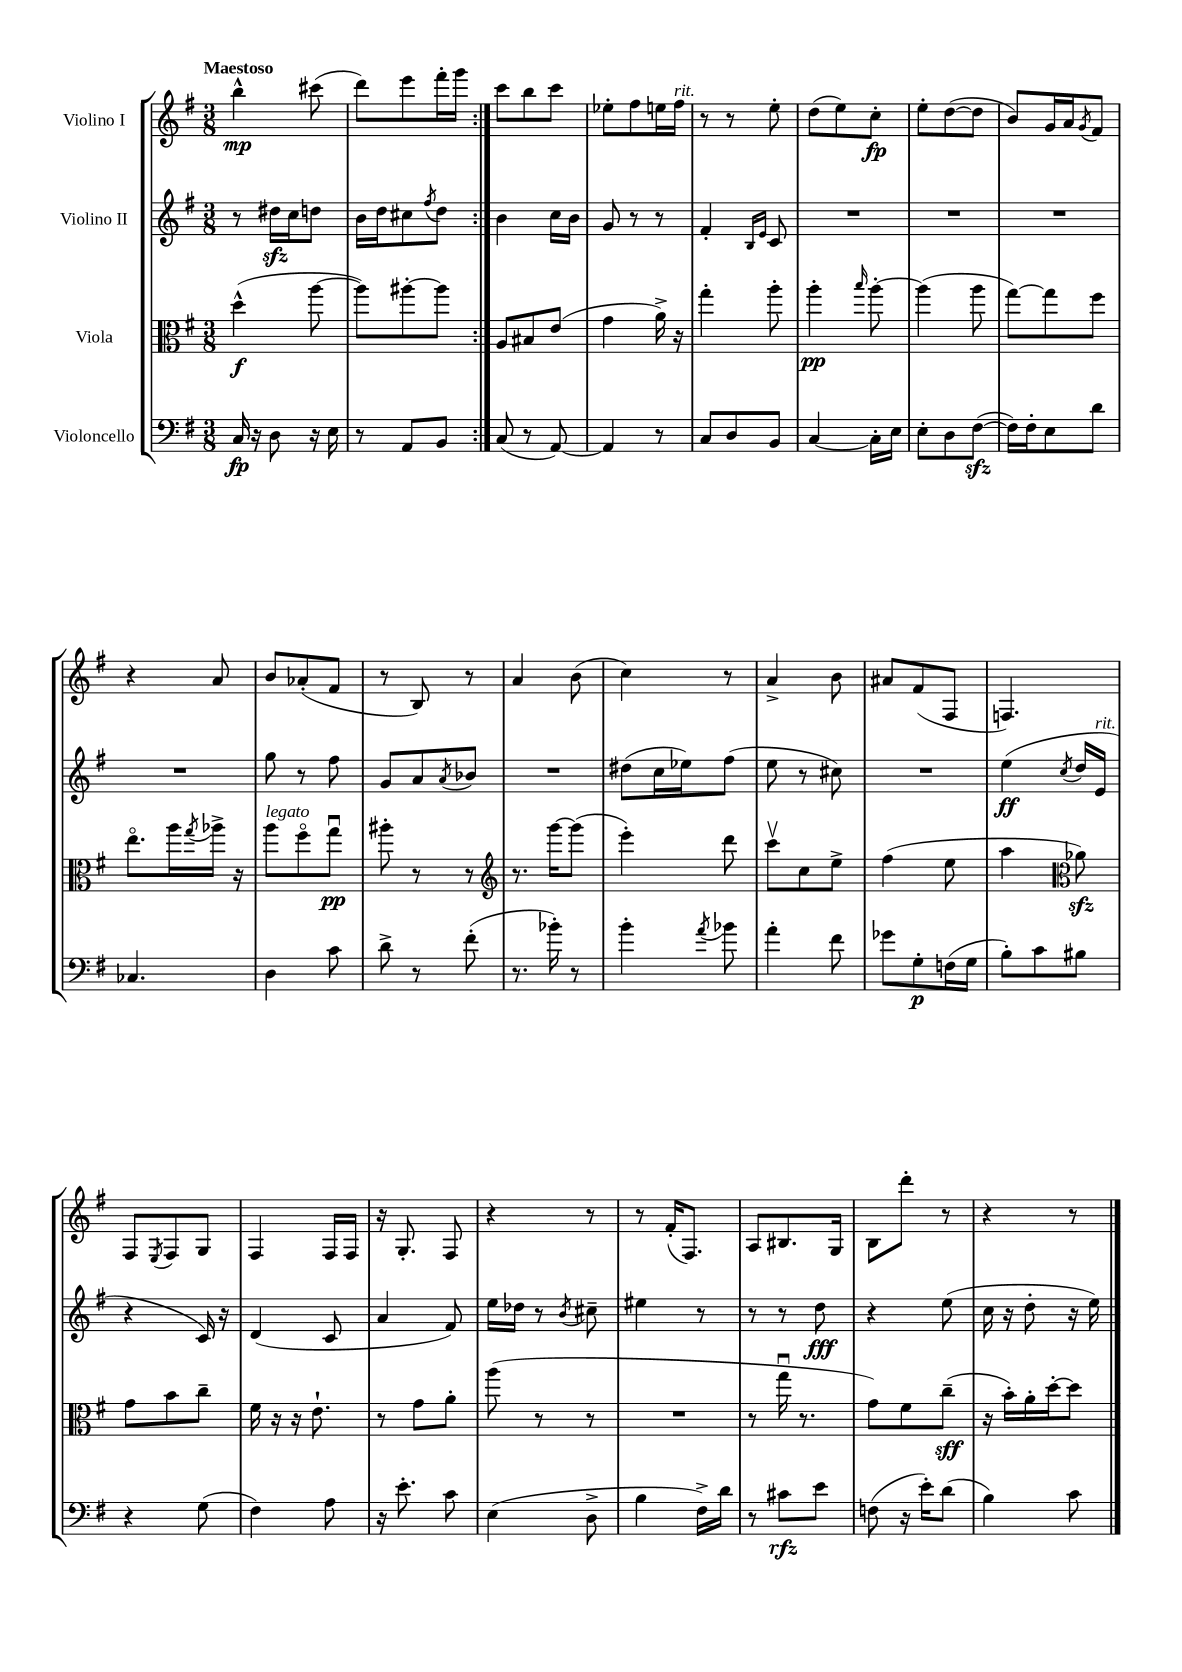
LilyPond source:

<<
\new StaffGroup <<
\new Staff = "s0" \with { instrumentName = "Violino I" } {
    \clef treble \key g \major \numericTimeSignature \time 3/8 \tempo "Maestoso"
    \repeat volta 2 { b''4-^\mp cis'''8( |
    d'''8) e'''8 fis'''16-. g'''16 | }
    c'''8 b''8 c'''8 |
    ees''8-. fis''8 e''16 fis''16^\markup { \italic "rit." } |
    r8 r8 e''8-. |
    d''8( e''8) c''8-.\fp |
    e''8-. d''8~( d''8 |
    b'8) g'16 a'16 \acciaccatura { g'8 } fis'8 |
    r4 a'8 |
    b'8 aes'8-.( fis'8 |
    r8 b8) r8 |
    a'4 b'8( |
    c''4) r8 |
    a'4-> b'8 |
    ais'8 fis'8( fis8 |
    f4.) |
    fis8 \acciaccatura { e8 } fis8 g8 |
    fis4 fis16 fis16 |
    r16 g8.-. fis8 |
    r4 r8 |
    r8 fis'16-.( fis8.) |
    a8 bis8. g16 |
    b8 d'''8-. r8 |
    r4 r8 \bar "|." |
}
\new Staff = "s1" \with { instrumentName = "Violino II" } {
    \clef treble \key g \major \numericTimeSignature \time 3/8
    \repeat volta 2 { r8 dis''16\sfz c''16 d''8 |
    b'16 d''16 cis''8 \acciaccatura { fis''8 } d''8 | }
    b'4 c''16 b'16 |
    g'8 r8 r8 |
    fis'4-. \grace { b16 e'16 } c'8 |
    R4. |
    R4. |
    R4. |
    R4. |
    g''8 r8 fis''8 |
    g'8 a'8 \acciaccatura { a'8 } bes'8 |
    R4. |
    dis''8( c''16 ees''16) fis''8( |
    e''8 r8 cis''8) |
    R4. |
    e''4\ff( \acciaccatura { c''8 } d''16 e'16^\markup { \italic "rit." } |
    r4 c'16) r16 |
    d'4( c'8 |
    a'4 fis'8) |
    e''16 des''16 r8 \acciaccatura { b'8 } cis''8-- |
    eis''4 r8 |
    r8 r8 d''8\fff |
    r4 e''8( |
    c''16 r16 d''8-. r16 e''16) \bar "|." |
}
\new Staff = "s2" \with { instrumentName = "Viola" } {
    \clef alto \key g \major \numericTimeSignature \time 3/8
    \repeat volta 2 { d''4-^\f( a''8~ |
    a''8) ais''8~-. ais''8 | }
    a8 bis8 e'8( |
    g'4 a'16->) r16 |
    g''4-. a''8-. |
    a''4-.\pp \grace { b''16 } a''8~-. |
    a''4( a''8 |
    g''8~) g''8 fis''8 |
    e''8.\flageolet a''16 \acciaccatura { g''8 } aes''16-> r16 |
    a''8^\markup { \italic "legato" } fis''8\flageolet g''8\downbow\pp |
    ais''8-. r8 r8 |
    \clef treble r8. g'''16~ g'''8( |
    e'''4-.) d'''8 |
    c'''8\upbow c''8 e''8-> |
    fis''4( e''8 |
    a''4 \clef alto aes'8\sfz) |
    g'8 b'8 c''8-- |
    fis'16 r16 r16 e'8.-! |
    r8 g'8 a'8-. |
    a''8( r8 r8 |
    R4. |
    r8 g''16\downbow r8. |
    g'8) fis'8 c''8--\sff( |
    r16 b'16-.) a'16-. d''16~-. d''8 \bar "|." |
}
\new Staff = "s3" \with { instrumentName = "Violoncello" } {
    \clef bass \key g \major \numericTimeSignature \time 3/8
    \repeat volta 2 { c16\fp r16 d8 r16 e16 |
    r8 a,8 b,8 | }
    c8( r8 a,8~) |
    a,4 r8 |
    c8 d8 b,8 |
    c4~ c16-. e16 |
    e8-. d8 fis8~\sfz( |
    fis16) fis16-. e8 d'8 |
    ces4. |
    d4 c'8 |
    d'8-> r8 fis'8-.( |
    r8. bes'16-.) r8 |
    b'4-. \acciaccatura { a'8 } bes'8 |
    a'4-. fis'8 |
    ges'8 g8-.\p f16( g16 |
    b8-.) c'8 bis8 |
    r4 g8( |
    fis4) a8 |
    r16 e'8.-. c'8 |
    e4( d8-> |
    b4 fis16->) d'16 |
    r8 cis'8\rfz e'8 |
    f8( r16 e'16-.) d'8( |
    b4) c'8 \bar "|." |
}
>>
>>
\layout { \context { \Score \remove "Bar_number_engraver" } }
